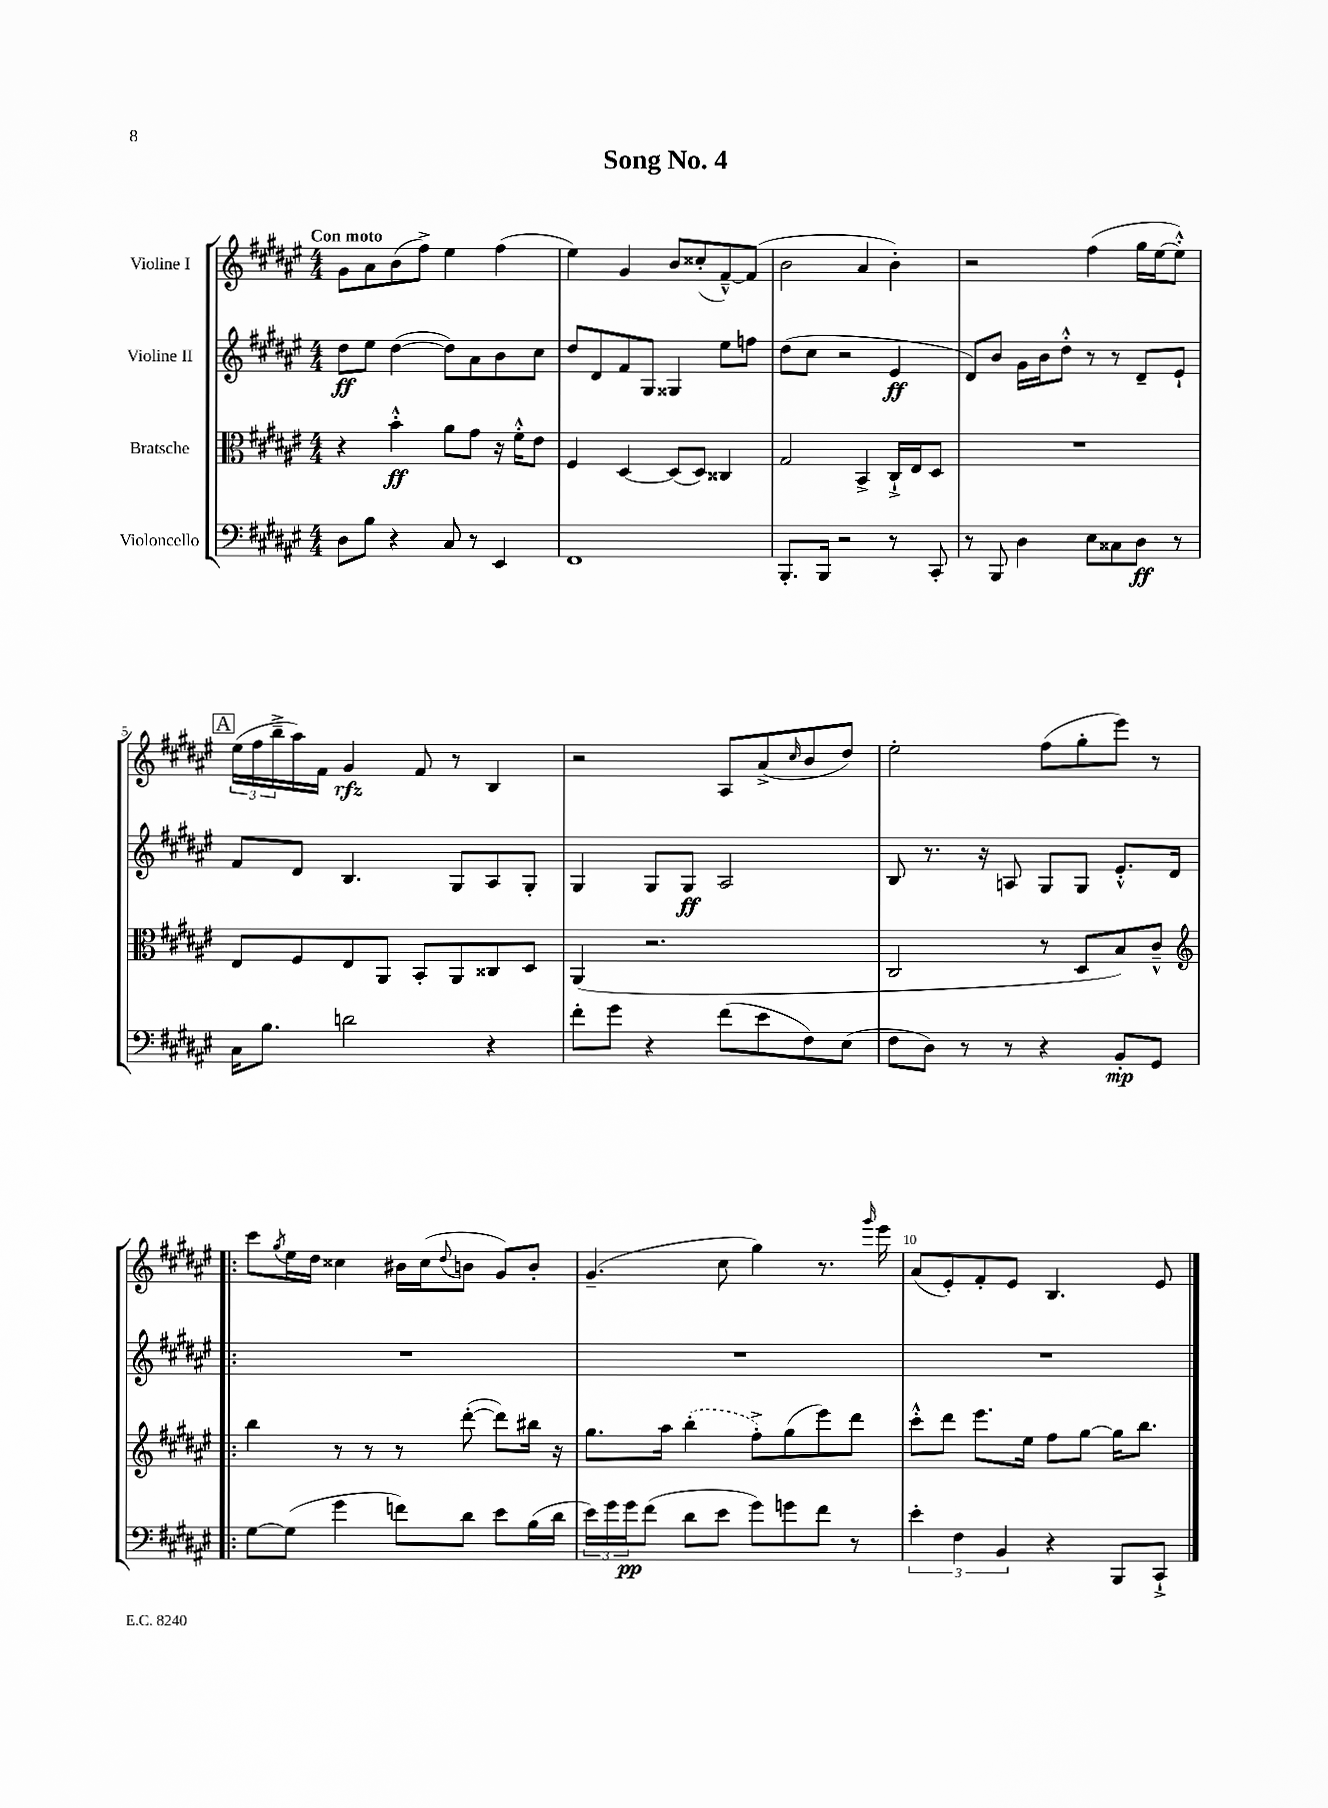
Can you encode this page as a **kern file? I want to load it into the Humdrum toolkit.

**kern	**dynam	**kern	**dynam	**kern	**dynam	**kern	**dynam
*part4	*part4	*part3	*part3	*part2	*part2	*part1	*part1
*staff4	*staff4	*staff3	*staff3	*staff2	*staff2	*staff1	*staff1
*I"Violoncello	*	*I"Bratsche	*	*I"Violine II	*	*I"Violine I	*
*clefF4	*	*clefC3	*	*clefG2	*	*clefG2	*
*k[f#c#g#d#a#e#]	*	*k[f#c#g#d#a#e#]	*	*k[f#c#g#d#a#e#]	*	*k[f#c#g#d#a#e#]	*
*M4/4	*	*M4/4	*	*M4/4	*	*M4/4	*
=1	=1	=1	=1	=1	=1	=1	=1
!	!	!	!	!	!	!LO:TX:a:B:t=Con moto	!
8D#\L	.	4r	.	8dd#\L	ff	8g#\L	.
8B\J	.	.	.	8ee#\J	.	8a#\	.
4r	.	4b'^^\	ff	([4dd#\	.	(8b\	.
.	.	.	.	.	.	8ff#^\J)	.
8C#/	.	8a#\L	.	8dd#\L])	.	4ee#\	.
8r	.	8g#\J	.	8a#\	.	.	.
4EE#/	.	16r	.	8b\	.	(4ff#\	.
.	.	16f#'^^\KL	.	.	.	.	.
.	.	8e#\J	.	8cc#\J	.	.	.
=2	=2	=2	=2	=2	=2	=2	=2
1FF#	.	4F#/	.	8dd#/L	.	4ee#\)	.
.	.	.	.	8d#/	.	.	.
.	.	[4D#/	.	8f#/	.	4g#/	.
.	.	.	.	8G#/J	.	.	.
.	.	(8D#/L]	.	4G##X/	.	8b/L	.
.	.	8D#/J)	.	.	.	(8cc##X'/	.
.	.	4C##X/	.	8ee#\L	.	[8f#~^^/)	.
.	.	.	.	8ffn\J	.	(8f#/J]	.
=3	=3	=3	=3	=3	=3	=3	=3
8.BBB'/L	.	2G#/	.	(8dd#\L	.	2b\	.
.	.	.	.	8cc#\J	.	.	.
16BBB/Jk	.	.	.	.	.	.	.
2r	.	.	.	2r	.	.	.
.	.	4BB^/	.	.	.	4a#/	.
8r	.	16C#`^/LL	.	4e#/	ff	4b'\)	.
.	.	16E#/J	.	.	.	.	.
8CC#'/	.	8D#/J	.	.	.	.	.
=4	=4	=4	=4	=4	=4	=4	=4
8r	.	1r	.	8d#/L)	.	2r	.
8BBB/	.	.	.	8b/J	.	.	.
4D#\	.	.	.	16g#\LL	.	.	.
.	.	.	.	16b\J	.	.	.
.	.	.	.	8dd#'^^\J	.	.	.
8E#\L	.	.	.	8r	.	(4ff#\	.
8C##X\	.	.	.	8r	.	.	.
8D#\J	ff	.	.	8d#~/L	.	16gg#\LL	.
.	.	.	.	.	.	[16ee#\J	.
8r	.	.	.	8e#`/J	.	8ee#'^^\J])	.
!!LO:LB:g=z
!!LO:REH:place=s1:t=A
=5	=5	=5	=5	=5	=5	=5	=5
16C#\KL	.	8E#/L	.	8f#/L	.	(24ee#\LL	.
.	.	.	.	.	.	24ff#\	.
8.B\J	.	.	.	.	.	.	.
.	.	.	.	.	.	24bb~^\	.
.	.	8F#/	.	8d#/J	.	16aa#\)	.
.	.	.	.	.	.	16f#\JJ	.
2dn\	.	8E#/	.	4.B/	.	4g#/	rfz
.	.	8AA#/J	.	.	.	.	.
.	.	8BB'/L	.	.	.	8f#/	.
.	.	8AA#/	.	8G#/L	.	8r	.
4r	.	8C##X/	.	8A#/	.	4B/	.
.	.	8D#/J	.	8G#'/J	.	.	.
=6	=6	=6	=6	=6	=6	=6	=6
8f#'\L	.	(4AA#/	.	4G#/	.	2r	.
8g#\J	.	.	.	.	.	.	.
4r	.	2.r	.	8G#/L	.	.	.
.	.	.	.	8G#/J	ff	.	.
(8f#\L	.	.	.	2A#/	.	8A#/L	.
8e#\	.	.	.	.	.	(8a#^/	.
.	.	.	.	.	.	16qqcc#/	.
8F#\)	.	.	.	.	.	8b/	.
(8E#\J	.	.	.	.	.	8dd#/J)	.
=7	=7	=7	=7	=7	=7	=7	=7
8F#\L	.	2C#/	.	8B/	.	2ee#'\	.
8D#\J)	.	.	.	8.r	.	.	.
8r	.	.	.	.	.	.	.
.	.	.	.	16r	.	.	.
8r	.	.	.	8An/	.	.	.
4r	.	8r	.	8G#/L	.	(8ff#\L	.
.	.	8D#/L	.	8G#/J	.	8gg#'\	.
8BB'/L	mp	8B/)	.	8.e#'^^/L	.	8eee#\J)	.
8GG#/J	.	8c#~^^/J	.	.	.	8r	.
.	.	.	.	16d#/Jk	.	.	.
!!LO:LB:g=z
=8!|:	=8!|:	=8!|:	=8!|:	=8!|:	=8!|:	=8!|:	=8!|:
*	*	*clefG2	*	*	*	*	*
[8G#\L	.	4bb\	.	1r	.	8ccc#\L	.
.	.	.	.	.	.	8qgg#/	.
(8G#\J]	.	.	.	.	.	16ee#\L	.
.	.	.	.	.	.	16dd#\JJ	.
4g#\	.	8r	.	.	.	4cc##X\	.
.	.	8r	.	.	.	.	.
8fn\L)	.	8r	.	.	.	16b#X\LL	.
.	.	.	.	.	.	(16cc##\J	.
.	.	.	.	.	.	8qqdd#/	.
8d#\J	.	([8ddd#'\	.	.	.	8bn\J	.
8e#\L	.	8ddd#\L])	.	.	.	8g#/L)	.
(16B\L	.	16bb#X\Jk	.	.	.	8b'/J	.
16d#\JJ	.	16r	.	.	.	.	.
=9	=9	=9	=9	=9	=9	=9	=9
24e#\LL)	.	8.gg#\L	.	1r	.	(4.g#~/	.
24g#\	.	.	.	.	.	.	.
24g#\J	pp	.	.	.	.	.	.
(8f#\J	.	.	.	.	.	.	.
.	.	16aa#\Jk	.	.	.	.	.
8d#\L	.	(4bb'\	.	.	.	.	.
8e#\J	.	.	.	.	.	8cc#\	.
8g#\L)	.	8ff#'^\L)	.	.	.	4gg#\)	.
8gn\	.	(8gg#\	.	.	.	.	.
8f#\J	.	8eee#\)	.	.	.	8.r	.
8r	.	8ddd#\J	.	.	.	.	.
.	.	.	.	.	.	16qqggg#/	.
.	.	.	.	.	.	16eee#\	.
=10	=10	=10	=10	=10	=10	=10	=10
6e#'\	.	8ccc#'^^\L	.	1r	.	(8a#/L	.
.	.	8ddd#\J	.	.	.	8e#'/)	.
6F#\	.	.	.	.	.	.	.
.	.	8.eee#\L	.	.	.	8f#'/	.
6BB/	.	.	.	.	.	.	.
.	.	.	.	.	.	8e#/J	.
.	.	16ee#\Jk	.	.	.	.	.
4r	.	8ff#\L	.	.	.	4.B/	.
.	.	[8gg#\J	.	.	.	.	.
8BBB/L	.	16gg#\KL]	.	.	.	.	.
.	.	8.bb\J	.	.	.	.	.
8CC#`^/J	.	.	.	.	.	8e#/	.
==	==	==	==	==	==	==	==
*-	*-	*-	*-	*-	*-	*-	*-
